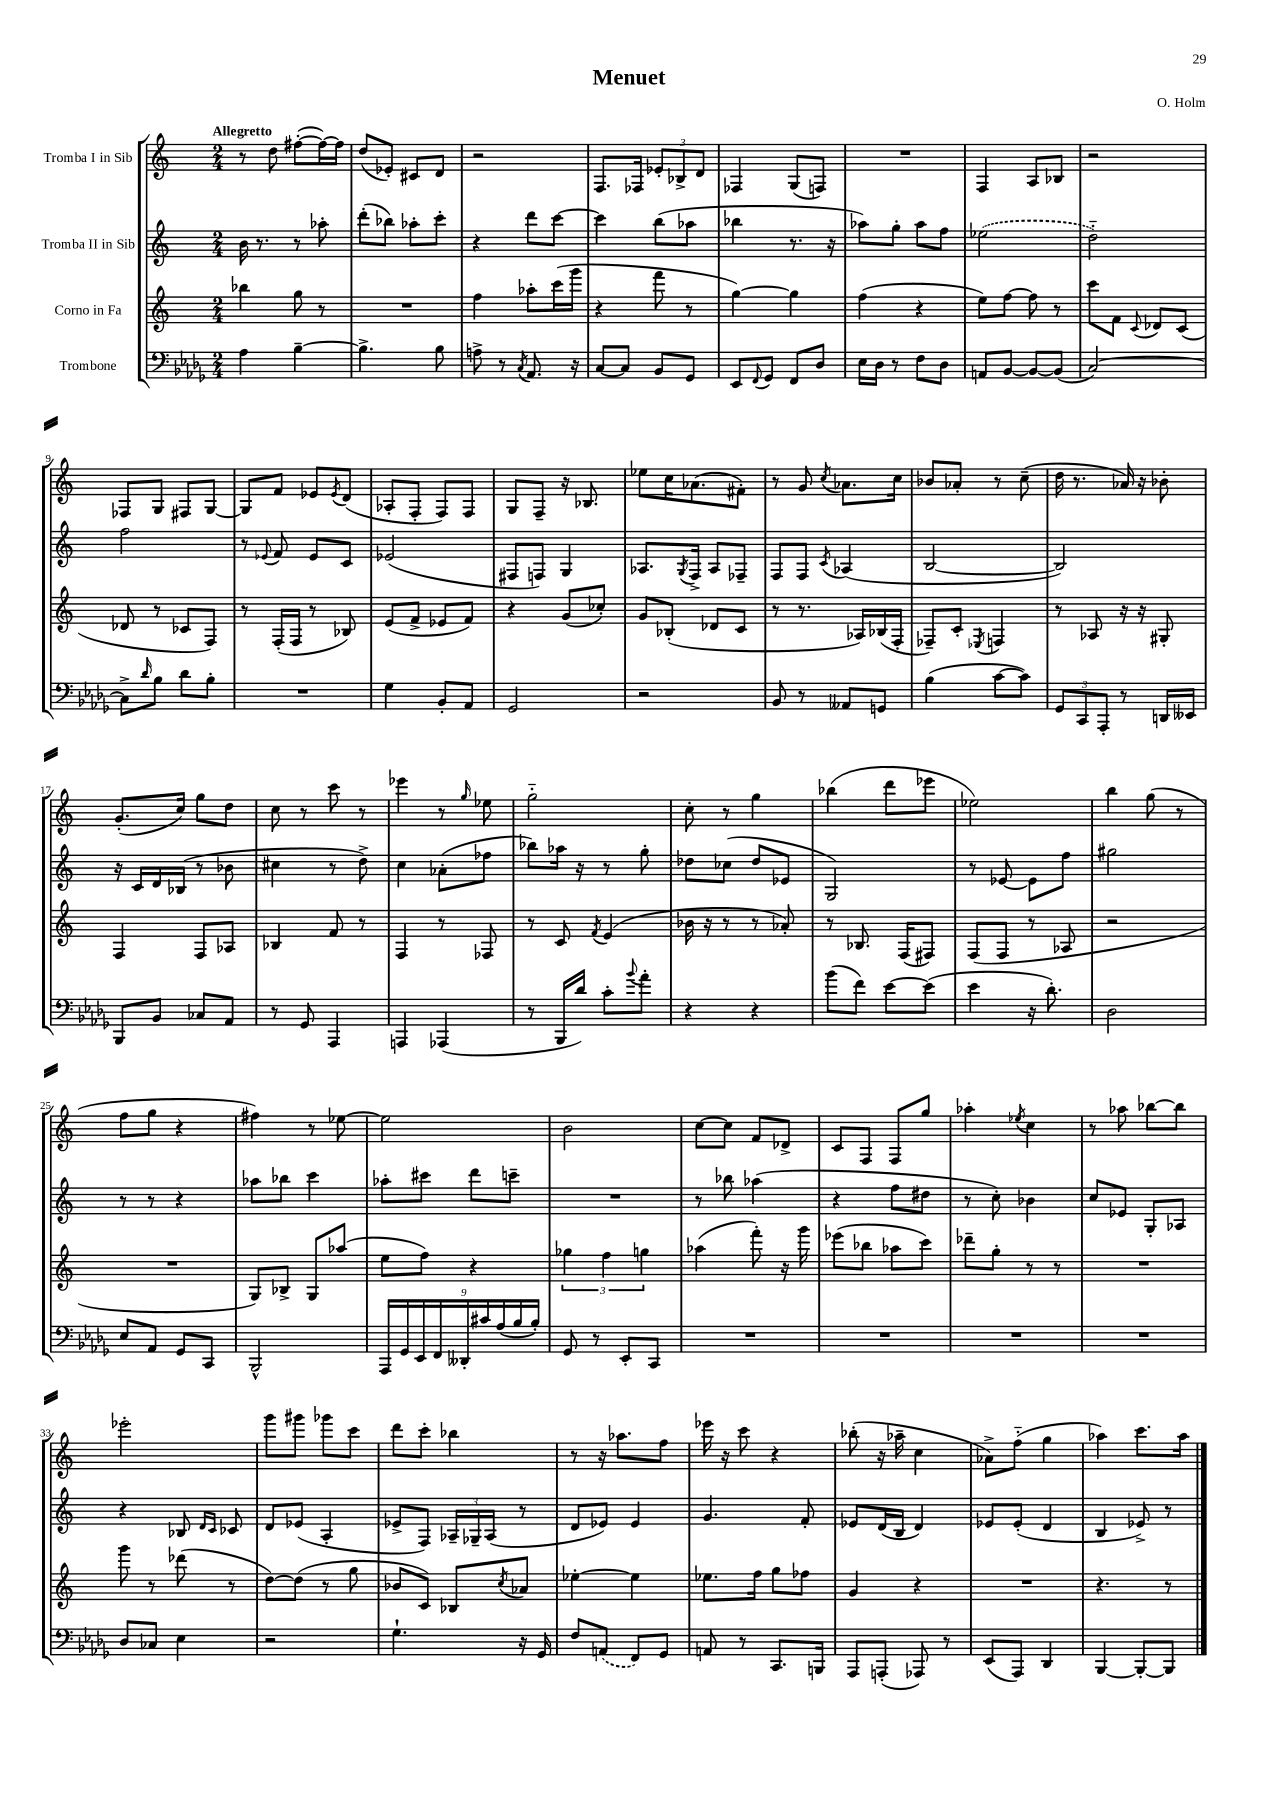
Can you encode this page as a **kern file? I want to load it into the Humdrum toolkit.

**kern	**kern	**kern	**kern
*part4	*part3	*part2	*part1
*staff4	*staff3	*staff2	*staff1
*I"Trombone	*I"Corno in Fa	*I"Tromba II in Sib	*I"Tromba I in Sib
*clefF4	*clefG2	*clefG2	*clefG2
*k[b-e-a-d-g-]	*k[]	*k[]	*k[]
*M2/4	*M2/4	*M2/4	*M2/4
=1	=1	=1	=1
!	!	!	!LO:TX:a:B:t=Allegretto
4A-\	4bb-X\	16b\	8r
.	.	8.r	.
.	.	.	8dd\
[4B-~\	8gg\	8r	([8ff#X'\L
.	8r	8aa-X'\	16ff#\L_)
.	.	.	16ff#\JJ]
=2	=2	=2	=2
4.B-^\]	2r	(8ddd'\L	(8dd/L
.	.	8bb-X\J)	8e-X'/J)
.	.	8aa-X'\L	8c#X/L
8B-\	.	8ccc'\J	8d/J
=3	=3	=3	=3
8An^\	4ff\	4r	2r
8r	.	.	.
8qC/	.	.	.
8.AA-/	8aa-X'\L	8ddd\L	.
.	(16ccc\L	[8ccc\J	.
16r	16ggg\JJ	.	.
=4	=4	=4	=4
[8C/L	4r	4ccc\]	8.F/L
8C/J]	.	.	.
.	.	.	16F-X/Jk
8BB-/L	8fff\	(8bb\L	12e-X'/L
.	.	.	12B-X^/
8GG-/J	8r	8aa-X\J	.
.	.	.	12d/J
=5	=5	=5	=5
8EE-/L	[4gg\)	4bb-X\	4F-X/
8qqFF/	.	.	.
8GG-/J	.	.	.
8FF/L	4gg\]	8.r	(8G/L
8D-/J	.	.	8Fn/J)
.	.	16r	.
=6	=6	=6	=6
16E-\LL	(4ff\	8aa-X\L)	2r
16D-\JJ	.	.	.
8r	.	8gg'\J	.
8F\L	4r	8aa-\L	.
8D-\J	.	8ff\J	.
=7	=7	=7	=7
8AAn/L	8ee\L)	(2ee-X\	4F/
[8BB-/J	[8ff\J	.	.
8BB-/L_	8ff\]	.	8A/L
(8BB-/J]	8r	.	8B-X/J
=8	=8	=8	=8
[2C/)	8ccc\L	2dd\)	2r
.	8f\J	.	.
.	8qqc/	.	.
.	8d-X/L	.	.
.	(8c/J	.	.
!!LO:LB:g=z
=9	=9	=9	=9
8C^\L]	8d-X/	2ff\	8F-X/L
16qqd-/	.	.	.
8B-\J	8r	.	8G/J
8d-\L	8c-X/L	.	8F#X/L
8B-'\J	8F/J)	.	[8G/J
=10	=10	=10	=10
2r	8r	8r	8G/L]
.	.	8qqe-X/	.
.	(16F'/LL	8f/	8f/J
.	16F/JJ	.	.
.	8r	8e-/L	8e-X/L
.	.	.	8qe-/
.	8B-X/)	8c/J	(8d/J
=11	=11	=11	=11
4G-\	(8e/L	(2e-X/	8A-X'/L
.	8f^/J	.	8F'/J
8BB-'/L	8e-X/L	.	8F/L)
8AA-/J	8f/J)	.	8F/J
=12	=12	=12	=12
2GG-/	4r	8F#X/L	8G/L
.	.	8Fn/J)	8F~/J
.	(8g/L	4G/	16r
.	.	.	8.B-X/
.	8cc-X'/J)	.	.
=13	=13	=13	=13
2r	8g/L	8.A-X/L	8ee-X\L
.	(8B-X'/J	.	16cc\K
.	.	8qG/	.
.	.	16F^/Jk	(8.a-X\
.	8d-X/L	8A-/L	.
.	8c/J	8F-X~/J	8f#X'\J)
=14	=14	=14	=14
8BB-/	8r	8F/L	8r
8r	8.r	8F/J	8g/
.	.	8qc/	8qcc/
8AA--X/L	.	(4A-X/	8.a-X\L
.	16A-X/LL)	.	.
8GGn/J	(16B-X/	.	.
.	16F'/JJ	.	16cc\Jk
=15	=15	=15	=15
(4B-\	8F-X~/L)	[2B/	8b-X/L
.	8c'/J	.	8a-X'/J
.	8qE-X/	.	.
[8c\L	4Fn/	.	8r
8c\J])	.	.	(8cc~\
=16	=16	=16	=16
12GG-/L	8r	2B/])	16dd\
.	.	.	8.r
12CC/	.	.	.
.	8A-X/	.	.
12AAA-'/J	.	.	.
8r	16r	.	16a-X/)
.	16r	.	16r
16DDn/LL	8G#X'/	.	8b-X'\
16EE--X/JJ	.	.	.
!!LO:LB:g=z
=17	=17	=17	=17
8BBB-/L	4F/	16r	(8.g'/L
.	.	16c/LL	.
8BB-/J	.	16d/	.
.	.	(16B-X/JJ	16cc/Jk)
8C-X/L	8F/L	8r	8gg\L
8AA-/J	8A-X/J	8b-X\	8dd\J
=18	=18	=18	=18
8r	4B-X/	4cc#X\	8cc\
8GG-/	.	.	8r
4AAA-/	8f/	8r	8ccc\
.	8r	8dd^\)	8r
=19	=19	=19	=19
4AAAn/	4F/	4cc\	4eee-X\
(4AAA-X/	8r	(8a-X'\L	8r
.	.	.	16qqgg/
.	8F-X/	8ff-X\J	8ee-X\
=20	=20	=20	=20
8r	8r	8bb-X\L)	2gg\
16BBB-/LL	8c/	16aa-X\Jk	.
16d-/JJ)	.	16r	.
.	8qf/	.	.
8c'\L	(4e/	8r	.
8qqb-/	.	.	.
8a-'\J	.	8gg'\	.
=21	=21	=21	=21
4r	16b-X\	8dd-X\L	8cc'\
.	16r	.	.
.	8r	(8cc-X\J	8r
4r	8r	8dd-/L	4gg\
.	8a-X'/)	8e-X/J	.
=22	=22	=22	=22
(8b-\L	8r	2G/)	(4bb-X\
8f\J)	8.B-X/	.	.
[8e-\L	.	.	8ddd\L
.	(16F/KL	.	.
(8e-\J]	8F#X/J)	.	8eee-X\J
=23	=23	=23	=23
4e-\	(8F/L	8r	2ee-X\)
.	8F/J	[8e-X/	.
16r	8r	8e-\L]	.
8.d-'\)	.	.	.
.	8A-X/	8ff\J	.
=24	=24	=24	=24
2D-\	2r	2gg#X\	4bb\
.	.	.	(8gg\
.	.	.	8r
!!LO:LB:g=z
=25	=25	=25	=25
8E-/L	2r	8r	8ff\L
8AA-/J	.	8r	8gg\J
8GG-/L	.	4r	4r
8CC/J	.	.	.
=26	=26	=26	=26
2BBB-^^/	8G/L)	8aa-X\L	4ff#X\)
.	8B-X^/J	8bb-X\J	.
.	8G/L	4ccc\	8r
.	(8aa-X/J	.	[8ee-X\
=27	=27	=27	=27
18AAA-/LL	8ee\L	8aa-X'\L	2ee-\]
18GG-/	.	.	.
18EE-/	.	.	.
.	8ff\J)	8ccc#X\J	.
18FF/	.	.	.
18DD--X'/	.	.	.
.	4r	8ddd\L	.
18c#X/	.	.	.
(18A-/	.	.	.
.	.	8cccn~\J	.
18B-/	.	.	.
18B-'/JJ)	.	.	.
=28	=28	=28	=28
8GG-/	6gg-X\	2r	2b\
8r	.	.	.
.	6ff\	.	.
8EE-'/L	.	.	.
.	6ggn\	.	.
8CC/J	.	.	.
=29	=29	=29	=29
2r	(4aa-X\	8r	[8cc\L
.	.	8bb-X\	8cc\J]
.	8fff'\)	(4aa-X\	8f/L
.	16r	.	8d-X^/J
.	16ggg\	.	.
=30	=30	=30	=30
2r	(8eee-X\L	4r	8c/L
.	8bb-X\J	.	8F/J
.	8aa-X\L	8ff\L	8F/L
.	8ccc\J)	8dd#X\J	8gg/J
=31	=31	=31	=31
2r	8ddd-X~\L	8r	4aa-X'\
.	8gg'\J	8cc'\)	.
.	.	.	8qee-X/
.	8r	4b-X\	4cc\
.	8r	.	.
=32	=32	=32	=32
2r	2r	8cc/L	8r
.	.	8e-X/J	8aa-X\
.	.	8G'/L	[8bb-X\L
.	.	8A-X/J	8bb-\J]
!!LO:LB:g=z
=33	=33	=33	=33
8D-/L	8ggg\	4r	2eee-X'\
8C-X/J	8r	.	.
4E-\	(8ddd-X\	8B-X/	.
.	.	16qqd/LL	.
.	.	16qqc/JJ	.
.	8r	8c-X/	.
=34	=34	=34	=34
2r	[8dd\L)	8d/L	8ggg\L
.	(8dd\J]	(8e-X/J	8ggg#X\J
.	8r	4A'/	8ggg-X\L
.	8gg\	.	8ccc\J
=35	=35	=35	=35
4.G-`\	8b-X/L	8e-X^/L	8ddd\L
.	8c/J)	8F/J)	8ccc'\J
.	8B-X/L	24A-X~/LL	4bb-X\
.	.	24G-X~/	.
.	.	(24A-/JJ	.
.	8qcc/	.	.
16r	8a-X/J	8r	.
16GG-/	.	.	.
=36	=36	=36	=36
8F/L	[4ee-X'\	8d/L	8r
(8AAn/J	.	8e-X/J)	16r
.	.	.	8.aa-X\L
8FF/L)	4ee-\]	4e-/	.
8GG-/J	.	.	8ff\J
=37	=37	=37	=37
8AAn/	8.ee-X\L	4.g/	16eee-X\
.	.	.	16r
8r	.	.	8ccc\
.	16ff\Jk	.	.
8.CC/L	8gg\L	.	4r
.	8ff-X\J	8f'/	.
16BBBn/Jk	.	.	.
=38	=38	=38	=38
8AAA-/L	4g/	8e-X/L	(8bb-X'\
(8AAAn'/J	.	(16d/L	16r
.	.	16B/JJ	16aa-X~\
8AAA-X/)	4r	4d/)	4cc\
8r	.	.	.
=39	=39	=39	=39
(8EE-/L	2r	8e-X/L	8a-X^\L)
8AAA-/J)	.	(8e-'/J	(8ff\J
4DD-/	.	4d/	4gg\
=40	=40	=40	=40
[4BBB-/	4.r	4B/	4aa-X\)
8BBB-'/L_	.	8e-X^/)	8.ccc\L
8BBB-/J]	8r	8r	.
.	.	.	16aa-\Jk
==	==	==	==
*-	*-	*-	*-
